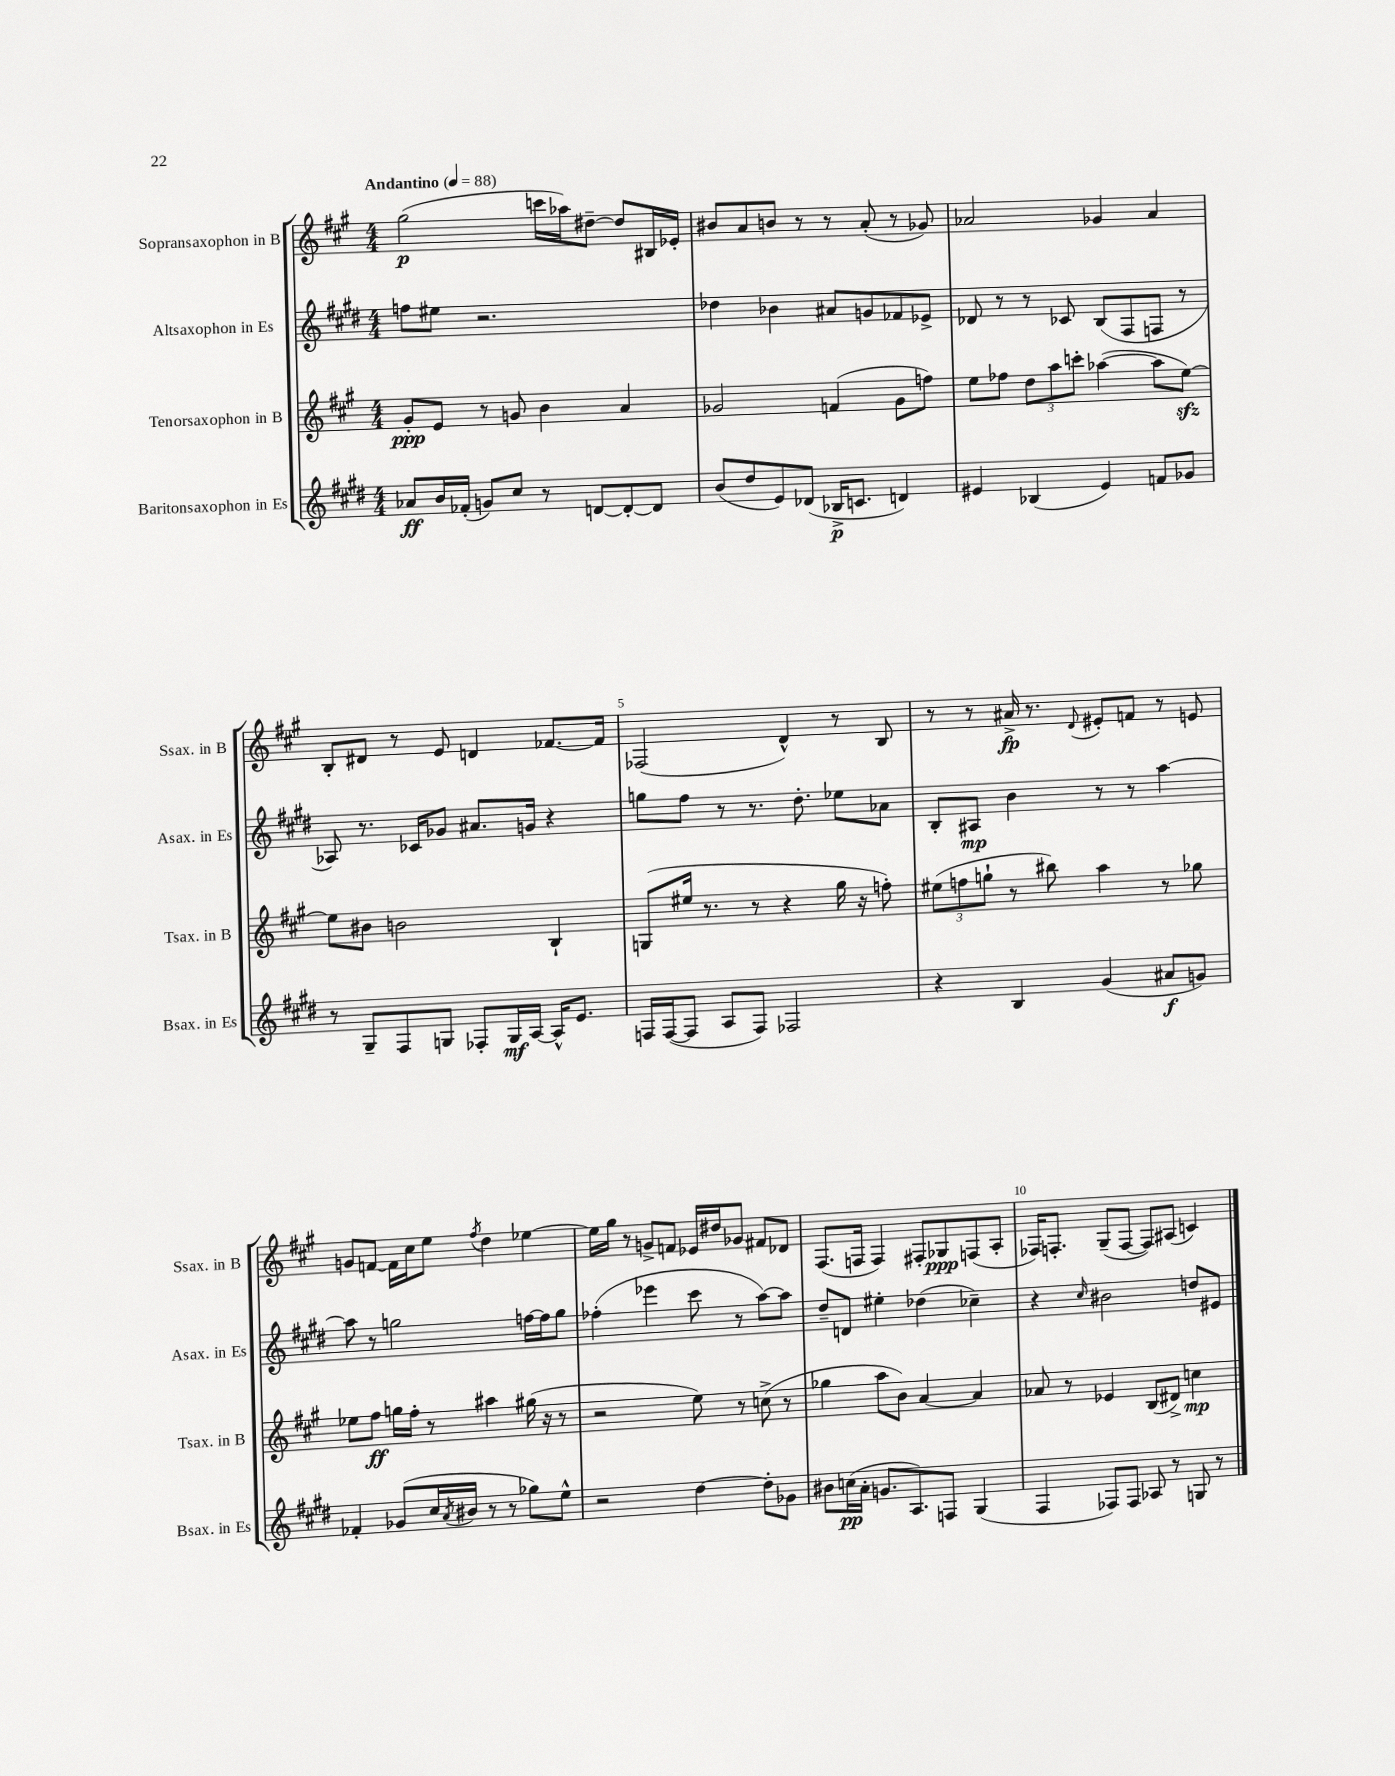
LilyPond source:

<<
\new StaffGroup <<
\new Staff = "s0" \with { instrumentName = "Sopransaxophon in B" shortInstrumentName = "Ssax. in B" } {
    \clef treble \key a \major \numericTimeSignature \time 4/4 \tempo "Andantino" 4 = 88
    gis''2\p( c'''16 aes''16) dis''8~-- dis''8 bis16 ees'16-. |
    bis'8 a'8 b'8 r8 r8 a'8-.( r8 ges'8) |
    aes'2 ges'4 aes'4 |
    b8-. dis'8 r8 e'8 d'4 fes'8.~ fes'16 |
    fes2( d'4-^) r8 b8 |
    r8 r8 ais'16->\fp r8. \appoggiatura { d'8 } eis'8-. f'8 r8 e'8 |
    g'8 f'8~ f'16 cis''16 e''8 \acciaccatura { fis''8 } d''4 ees''4~ |
    ees''16 gis''16 r8 g'8-> f'8 ees'16 dis''16 ges'8 fis'8 des'8 |
    fis8.( f16 f4) fis8-. ges8\ppp f8( a8-. |
    fes16) f8.-. gis8--( f8~ f8) ais8( c'4) \bar "|." |
}
\new Staff = "s1" \with { instrumentName = "Altsaxophon in Es" shortInstrumentName = "Asax. in Es" } {
    \clef treble \key e \major \numericTimeSignature \time 4/4
    f''8 eis''8 r2. |
    des''4 bes'4 ais'8 g'8 fes'8 ees'8-> |
    des'8 r8 r8 ces'8 b8( fis8 f8 r8 |
    aes8) r8. ces'16 ges'8 ais'8. g'16 r4 |
    g''8 fis''8 r8 r8. dis''8.-. ees''8 aes'8 |
    b8-. ais8\mp b'4 r8 r8 a''4~ |
    a''8 r8 g''2 f''16~ f''16 g''8 |
    fes''4-.( ees'''4 cis'''8 r8 a''8~) a''8 |
    dis''8-- d'8 eis''4-. des''4( ces''4--) |
    r4 \grace { cis''16 } bis'2 d''8 eis'8 \bar "|." |
}
\new Staff = "s2" \with { instrumentName = "Tenorsaxophon in B" shortInstrumentName = "Tsax. in B" } {
    \clef treble \key a \major \numericTimeSignature \time 4/4
    gis'8-.\ppp e'8 r8 g'8 b'4 a'4 |
    ges'2 f'4( ges'8 f''8) |
    e''8 fes''8 \tuplet 3/2 { d''8 a''8 c'''8-. } aes''4~( aes''8 e''8~\sfz) |
    e''8 bis'8 b'2 b4-! |
    g8( eis''16 r8. r8 r4 gis''16 r16 f''8-.) |
    \tuplet 3/2 { eis''8( f''8 g''8-! } r8 bis''8) a''4 r8 ges''8 |
    ees''8 fis''8\ff g''16 fis''16-. r8 ais''4 gis''16( r16 r8 |
    r2 e''8) r8 c''8->( r8 |
    ges''4 a''8 b'8) a'4~ a'4 |
    aes'8 r8 ees'4 b8( dis'8->) c''4\mp \bar "|." |
}
\new Staff = "s3" \with { instrumentName = "Baritonsaxophon in Es" shortInstrumentName = "Bsax. in Es" } {
    \clef treble \key e \major \numericTimeSignature \time 4/4
    aes'8\ff b'16 fes'16-.( g'8) cis''8 r8 d'8~ d'8~-. d'8 |
    b'8( dis''8 e'8) des'8( bes16->\p c'8. d'4) |
    eis'4 bes4( eis'4) f'8 ges'8 |
    r8 gis8-- fis8 g8 fes8-. g16\mf a16~ a16-^ e'8. |
    f16 f16~( f8 a8 f8) fes2 |
    r4 b4 gis'4( ais'8\f g'8) |
    fes'4-. ges'8( cis''16 \acciaccatura { a'8 } bis'16 r8 r8 ges''8) e''8-^ |
    r2 dis''4~ dis''8-. ges'8 |
    bis'8 c''16\pp( a'16-. g'8. a8.) f8 gis4( |
    fis4 fes8) fes8 aes8 r8 g8 r8 \bar "|." |
}
>>
>>
\layout { \context { \Score \override BarNumber.break-visibility = ##(#f #t #t) barNumberVisibility = #(every-nth-bar-number-visible 5) } }
